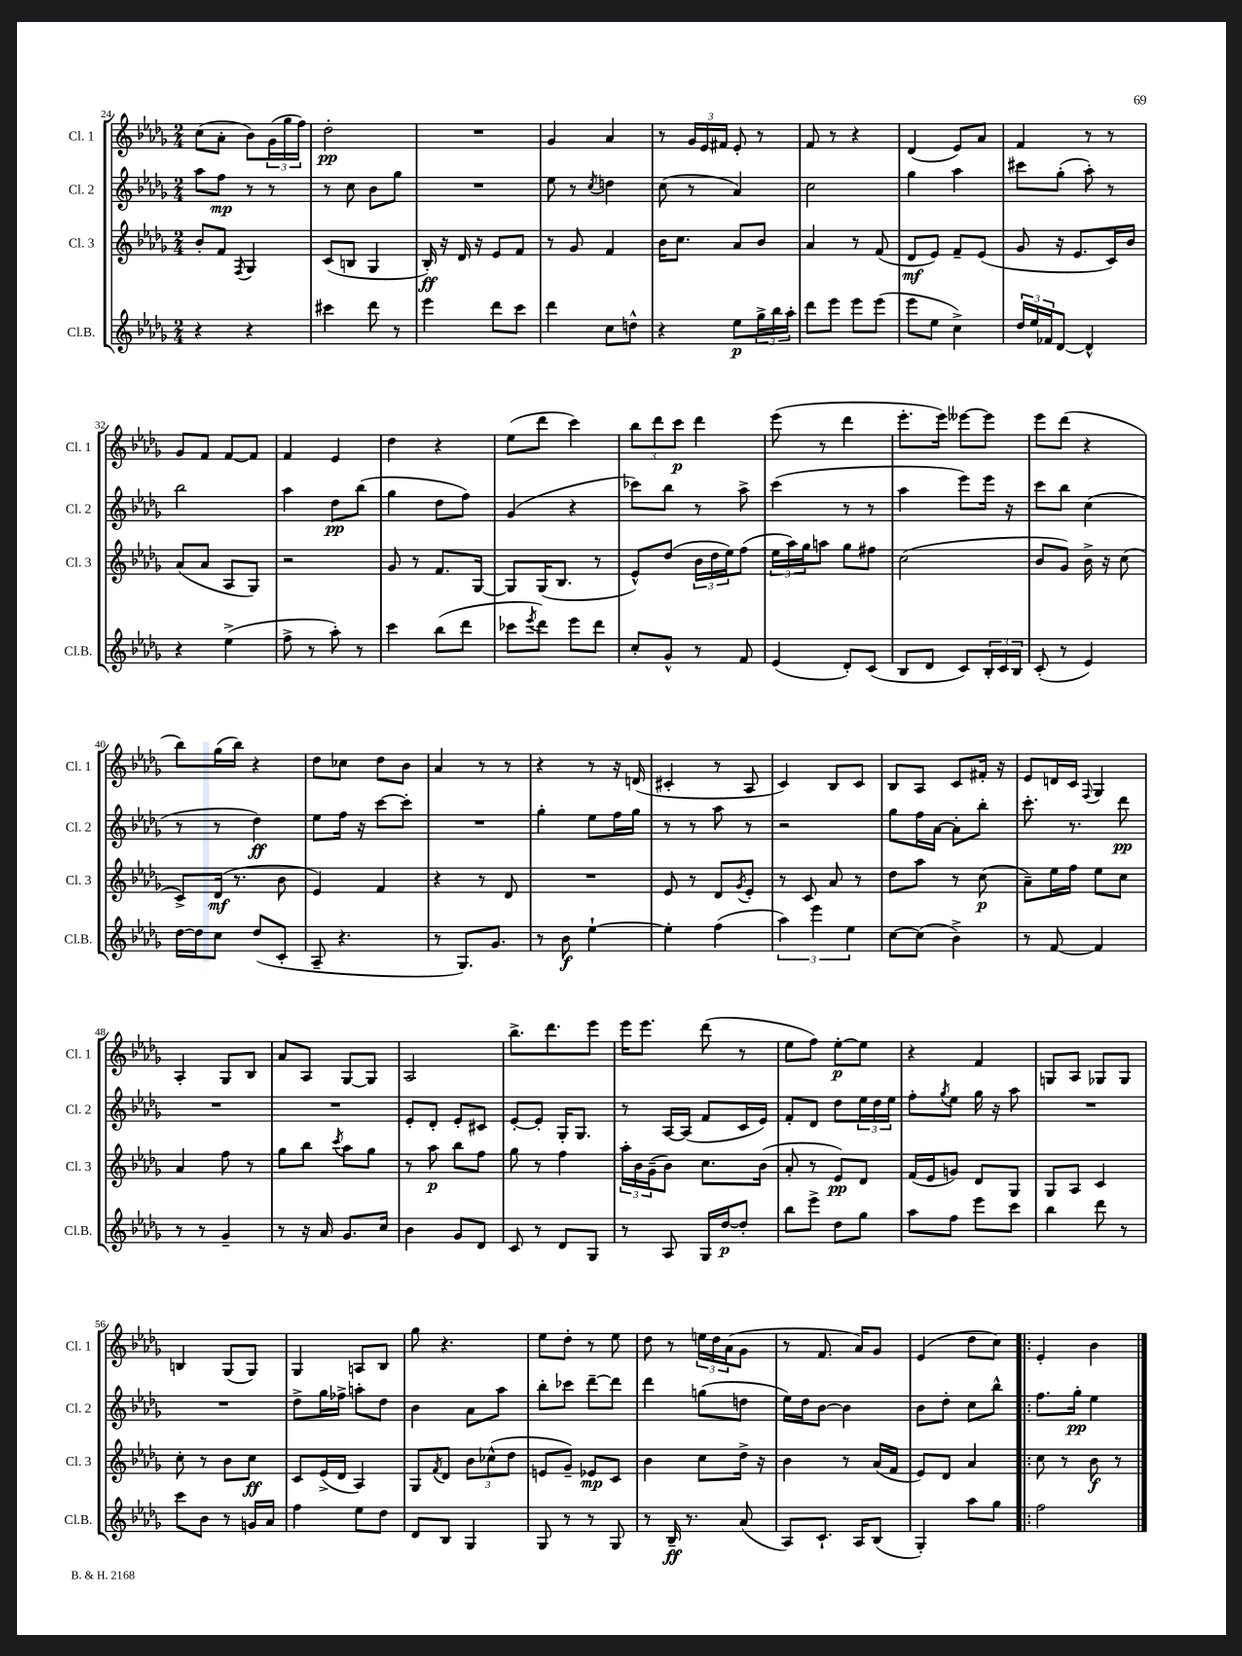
<<
\new StaffGroup <<
\new Staff = "s0" \with { instrumentName = "Cl. 1" shortInstrumentName = "Cl. 1" } {
    \clef treble \key des \major \numericTimeSignature \time 2/4
    c''8( aes'8-. bes'8) \tuplet 3/2 { ges'16( ges''16 f''16) } |
    des''2-.\pp |
    R2 |
    ges'4 aes'4 |
    r8 \tuplet 3/2 { ges'16 ees'16 fis'16 } ees'8-. r8 |
    f'8 r8 r4 |
    des'4( ees'8) aes'8 |
    f'4 r8 r8 |
    ges'8 f'8 f'8~ f'8 |
    f'4 ees'4 |
    des''4 r4 |
    ees''8( des'''8 c'''4) |
    \tuplet 3/2 { bes''8 des'''8 c'''8\p } des'''4 |
    ees'''8( r8 des'''4 |
    ees'''8.-. ees'''16) eeses'''8~ eeses'''8 |
    ees'''8 des'''8( r4 |
    bes''8) ges''16( bes''16) r4 |
    des''8 ces''8 des''8 bes'8 |
    aes'4 r8 r8 |
    r4 r8 r16 d'16( |
    cis'4-. r8 aes8 |
    c'4) bes8 c'8 |
    bes8 aes8 c'8 fis'16-. r16 |
    ees'8 d'16 c'16 \appoggiatura { f8 } ges4 |
    aes4-. ges8 bes8 |
    aes'8 aes8 ges8~ ges8 |
    aes2 |
    bes''8.-> des'''8. ees'''8 |
    ees'''16 ees'''8. des'''8( r8 |
    ees''8 f''8) ees''8~-.\p ees''8 |
    r4 f'4 |
    g8 aes8 ges8 ges8 |
    b4 ges8( ges8) |
    ges4 a8 bes8 |
    ges''8 r4. |
    ees''8 des''8-. r8 ees''8 |
    des''8 r8 \tuplet 3/2 { e''16 des''16 aes'16( } ges'8 |
    r8 f'8. aes'16) ges'8 |
    ees'4( des''8 c''8) |
    \bar ".|:" ees'4-. bes'4 \bar "|." |
}
\new Staff = "s1" \with { instrumentName = "Cl. 2" shortInstrumentName = "Cl. 2" } {
    \clef treble \key des \major \numericTimeSignature \time 2/4
    aes''8 f''8\mp r8 r8 |
    r8 c''8 bes'8 ges''8 |
    R2 |
    ees''8 r8 \acciaccatura { c''8 } d''4 |
    c''8( r8 aes'4) |
    c''2 |
    ges''4 aes''4 |
    cis'''8 ges''8-.( aes''8-.) r8 |
    bes''2 |
    aes''4 des''8\pp bes''8( |
    ges''4 des''8 f''8) |
    ges'4( r4 |
    ces'''8) bes''8 r8 aes''8-> |
    c'''4( r8 r8 |
    aes''4 ees'''8) ees'''16 r16 |
    c'''8 bes''8 c''4( |
    r8 r8 des''4\ff) |
    ees''8 f''16 r16 c'''8~ c'''8-. |
    R2 |
    ges''4-. ees''8 f''16 ges''16 |
    r8 r8 aes''8 r8 |
    r2 |
    ges''8 f''16 aes'16~ aes'8-. bes''8-. |
    c'''8.-. r8. des'''8\pp |
    R2 |
    R2 |
    ees'8-. des'8-. ees'8-. cis'8 |
    ees'8~-. ees'8-. ges16-. ges8. |
    r8 aes16~ aes16( f'8 c'16 ees'16) |
    f'8-. des'8 des''8 \tuplet 3/2 { ees''16 des''16 ees''16 } |
    f''8-. \acciaccatura { ges''8 } ees''8 ges''16 r16 aes''8 |
    R2 |
    R2 |
    des''8-> ges''16 fes''16-> a''8-. des''8 |
    bes'4 aes'8 aes''8 |
    bes''8-. ces'''8 des'''8~-- des'''8 |
    des'''4 g''8( d''8 |
    ees''16) des''16 bes'8~ bes'4 |
    bes'8 des''8-. c''8 bes''8-^ |
    \bar ".|:" f''8. ges''16-.\pp ees''4 \bar "|." |
}
\new Staff = "s2" \with { instrumentName = "Cl. 3" shortInstrumentName = "Cl. 3" } {
    \clef treble \key des \major \numericTimeSignature \time 2/4
    bes'8-. f'8 \acciaccatura { f8 } ges4 |
    c'8( b8 ges4 |
    bes16-.\ff) r16 des'16 r16 ees'8 f'8 |
    r8 ges'8 f'4 |
    bes'16 c''8. aes'8 bes'8 |
    aes'4 r8 f'8( |
    des'8\mf ees'8) f'8-- ees'8( |
    ges'8 r16 ees'8. c'16) bes'16 |
    aes'8( aes'8 aes8 ges8) |
    r2 |
    ges'8 r8 f'8. ges16~ |
    ges8 ges16( bes8. r8 |
    ees'8-^) des''8( \tuplet 3/2 { bes'16 des''16 ees''16) } f''8( |
    \tuplet 3/2 { ees''16 aes''16) ges''16 } a''8 ges''8 fis''8 |
    c''2( |
    bes'8 ges'8) bes'16-> r16 c''8( |
    c'8->) des'16\mf( r8. bes'8 |
    ees'4) f'4 |
    r4 r8 des'8 |
    R2 |
    ees'8 r8 des'8 \acciaccatura { ges'8 } ees'8-. |
    r8 c'8 aes'8 r8 |
    des''8 aes''8 r8 c''8\p( |
    aes'8--) ees''16 f''16 ees''8 c''8 |
    aes'4 f''8 r8 |
    ges''8 bes''8 \acciaccatura { c'''8 } aes''8 ges''8 |
    r8 aes''8\p bes''8 f''8 |
    ges''8 r8 f''4 |
    \tuplet 3/2 { aes''16-. bes'16 ges'16--( } bes'8) c''8. bes'16( |
    aes'8-. r8 ees'8\pp) des'8 |
    f'16( ees'16 g'8) des'8 ges8 |
    ges8 aes8 c'4 |
    c''8-. r8 bes'8 c''8\ff |
    c'8 ees'16->( des'16 aes4) |
    ges8 \acciaccatura { f'8 } des'8 \tuplet 3/2 { bes'8 ces''8-^( des''8 } |
    e'8 ges'8--) ees'8\mp c'8 |
    bes'4 c''8 des''16-> r16 |
    bes'4 r8 aes'16( f'16 |
    ees'8) des'8 aes'4 |
    \bar ".|:" c''8 r8 bes'8\f r8 \bar "|." |
}
\new Staff = "s3" \with { instrumentName = "Cl.B." shortInstrumentName = "Cl.B." } {
    \clef treble \key des \major \numericTimeSignature \time 2/4
    r4 r4 |
    cis'''4 des'''8 r8 |
    ees'''4 des'''8 c'''8 |
    des'''4 c''8 d''8-^ |
    r4 ees''8\p \tuplet 3/2 { ges''16-> bes''16 aes''16-. } |
    des'''8 ees'''8 ees'''8 ees'''8( |
    ees'''8 ees''8 c''4->) |
    \tuplet 3/2 { des''16 ees''16 fes'16 } des'8~ des'4-^ |
    r4 ees''4->( |
    f''8-> r8 aes''8-.) r8 |
    c'''4 bes''8( des'''8 |
    ces'''8 \acciaccatura { ees'''8 } des'''8) ees'''8 des'''8 |
    c''8-. ges'8-^ r8 f'8 |
    ees'4( des'8-.) c'8( |
    bes8 des'8 c'8) \tuplet 3/2 { bes16-. c'16 bes16 } |
    c'8-.( r8 ees'4) |
    des''16~ des''16 c''8 des''8( c'8-. |
    aes8-- r4. |
    r8 ges8.) ges'8. |
    r8 bes'8\f ees''4~-! |
    ees''4-. f''4( |
    \tuplet 3/2 { aes''4) ees'''4 ees''4 } |
    c''8~ c''8( bes'4->) |
    r8 f'8~ f'4 |
    r8 r8 ges'4-- |
    r8 r16 aes'16 ges'8. c''16 |
    bes'4 ges'8 des'8 |
    c'8 r8 des'8 ges8 |
    r8 aes8 ges16 des''16~\p des''8-. |
    bes''8 ees'''8-> des''8 ges''8 |
    aes''8 f''8 ees'''8 c'''8 |
    bes''4 des'''8 r8 |
    c'''8 bes'8 r8 g'16 aes'16 |
    f''4 ees''8 des''8 |
    des'8 bes8 ges4 |
    ges8 r8 r8 ges8 |
    r8 bes16--\ff r8. aes'8( |
    aes8) c'8.-! aes16 bes8( |
    ges4-.) aes''8 ges''8 |
    \bar ".|:" f''2 \bar "|." |
}
>>
>>
\layout { \context { \Score currentBarNumber = #24 } }
